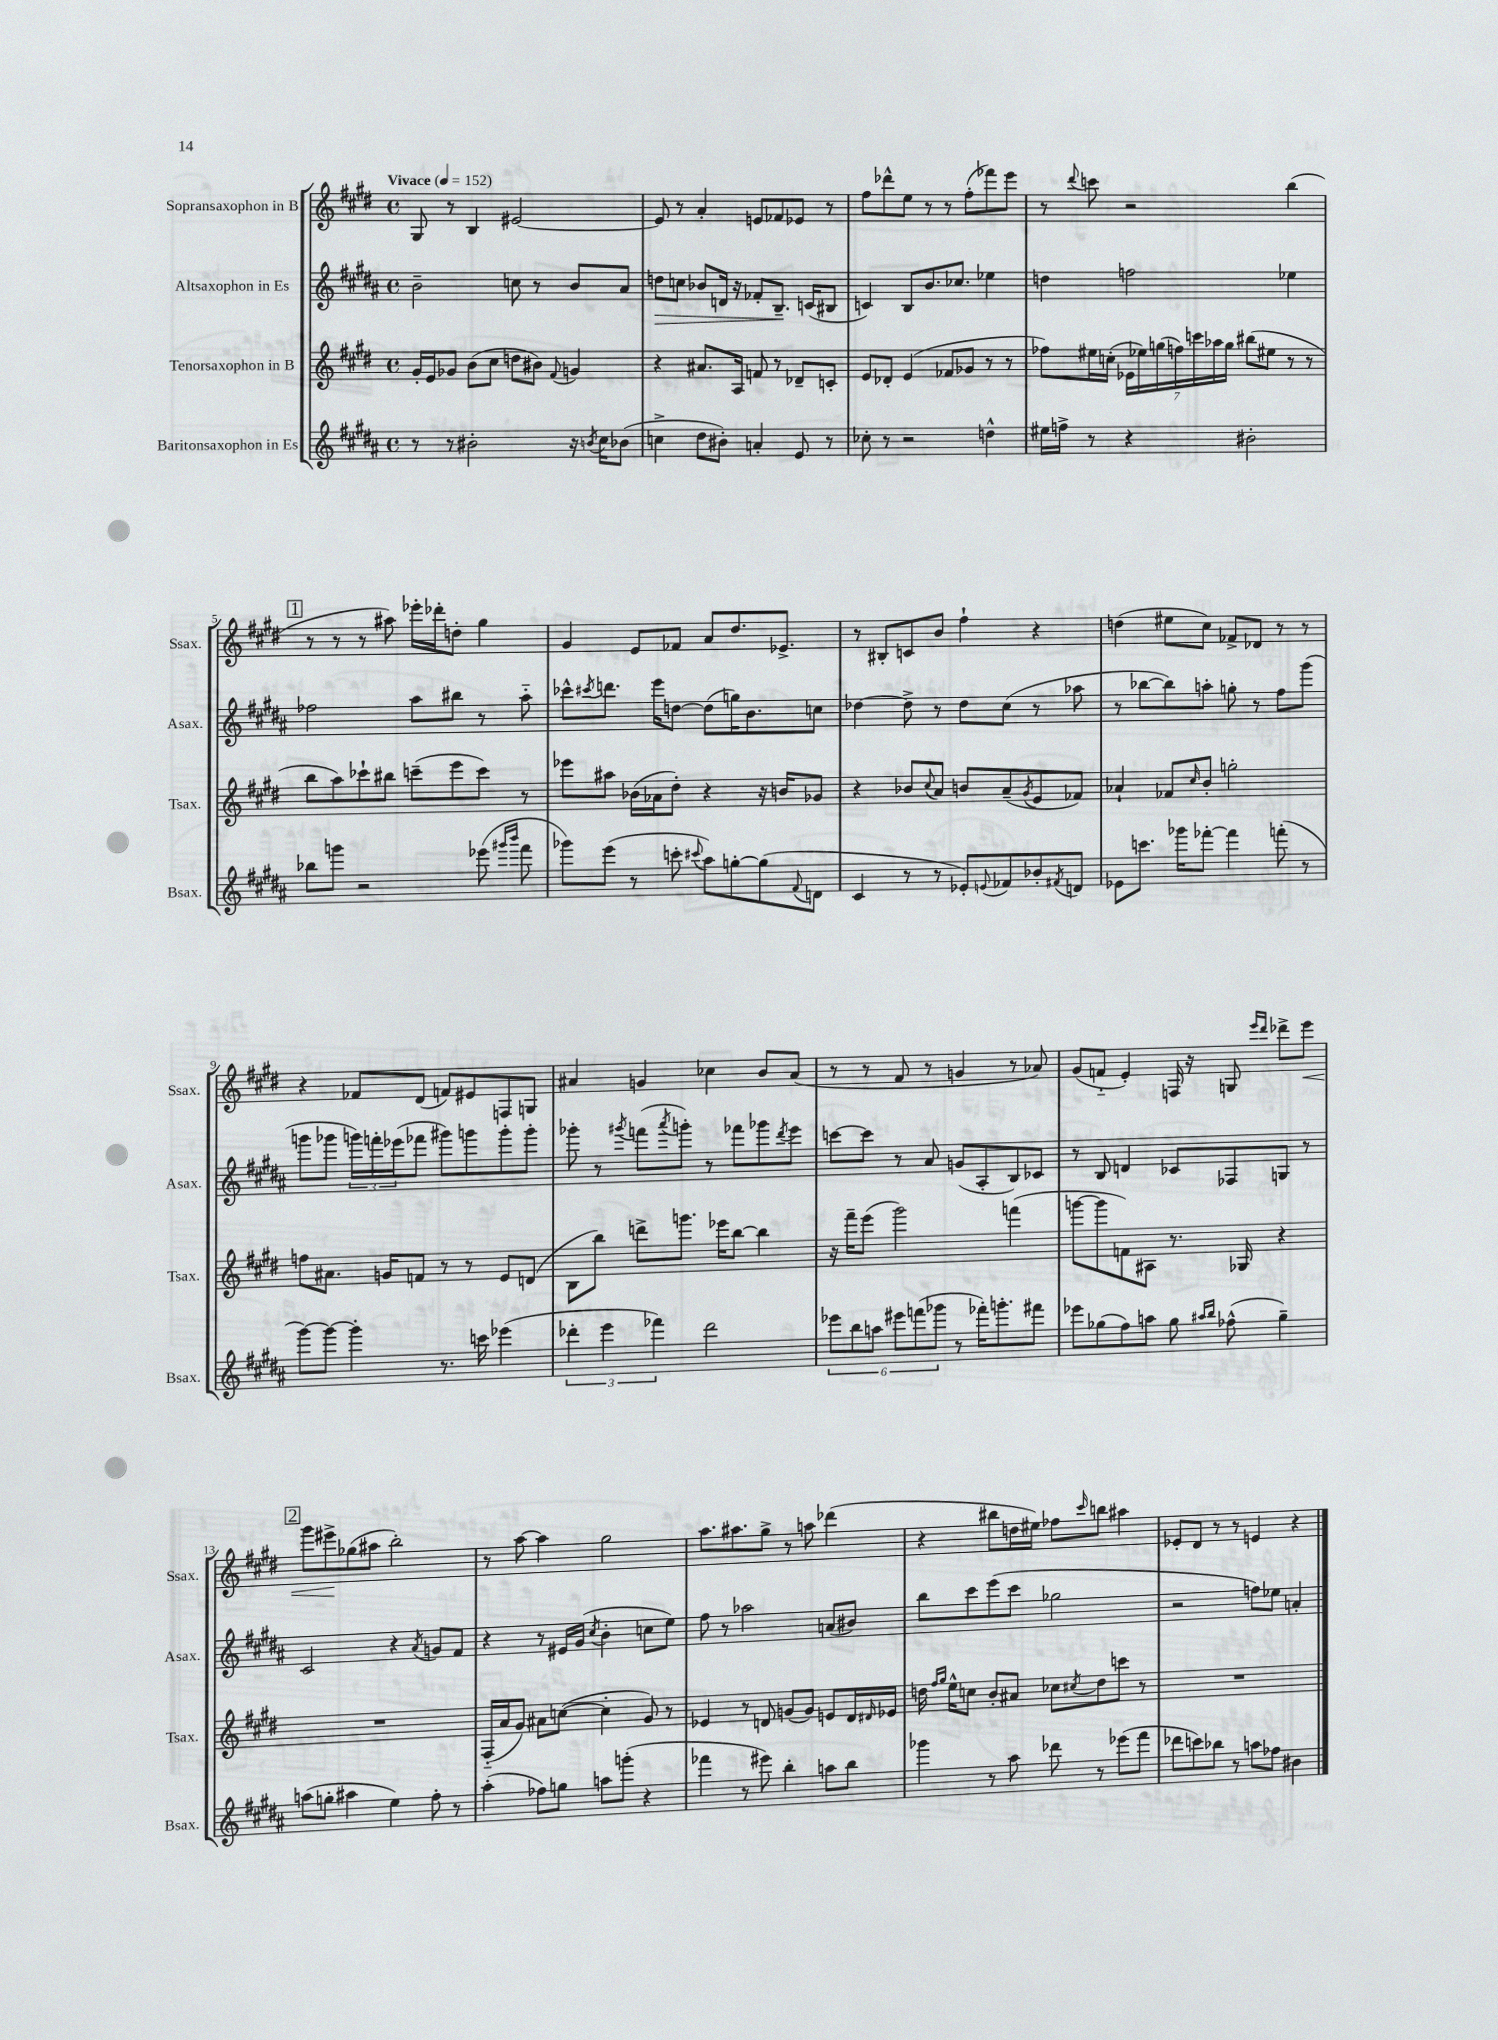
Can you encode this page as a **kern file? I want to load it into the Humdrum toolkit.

**kern	**kern	**kern	**kern
*staff4	*staff3	*staff2	*staff1
*clefG2	*clefG2	*clefG2	*clefG2
*k[f#c#g#d#a#]	*k[f#c#g#d#]	*k[f#c#g#d#a#]	*k[f#c#g#d#]
*M4/4	*M4/4	*M4/4	*M4/4
*met(c)	*met(c)	*met(c)	*met(c)
*MM152	*MM152	*MM152	*MM152
8r	16g#'	2b~	8G#
.	16e	.	.
8r	8g-	.	8r
2b#'	(8b	.	4B
.	8cc#	.	.
.	8dd	8cc	[2e#
.	8b#)	8r	.
.	8qqf#	.	.
16r	4g	8b	.
8qb	.	.	.
16cc#	.	.	.
(8b-	.	8a#	.
=	=	=	=
4cc^	4r	8dd	8e#]
.	.	8cc	8r
8dd#	8.a#	8b-	4a'
8b#')	.	16d	.
.	16A	16r	.
4a'	8f	8f-'	8e
.	8r	8.B~	8f-
8e	8d-~	.	8e-
.	.	(16c	.
8r	8c'	8B#	8r
=	=	=	=
8cc-'	8e	4c)	8ff#
8r	8d-'	.	8ddd-^^
2r	(4e	8B	8ee
.	.	8.b	8r
.	8f-	.	8r
.	.	8.cc-	.
.	8g-	.	(8ff#'
4dd^^	8r	4ee-	8fff-)
.	8r	.	8eee
=	=	=	=
16ee#	8ff-)	4dd	8r
16ff^	.	.	.
.	.	.	8qqddd#
8r	16ee#	.	8ccc
.	(16cc'	.	.
4r	28e-	2ff	2r
.	28ee-)	.	.
.	(28gg	.	.
.	28ff)	.	.
.	28ccc	.	.
.	28aa-	.	.
.	28gg	.	.
2b#'	(8bb#	.	.
.	8ee#	.	.
.	8r	4ee-	(4bb
.	8r	.	.
=	=	=	=
8bb-	8bb	2ff-	8r
8ggg	8aa)	.	8r
2r	8ccc-`	.	8r
.	8bb#	.	8aa#)
.	(8ccc~	8aa#	16eee-'
.	.	.	16ddd-'
.	8eee	8bb#	8dd'
(8eee-	8ccc)	8r	4gg#
16qqggg#	.	.	.
16qqbbb	.	.	.
8fff#	8r	8aa#'~	.
=	=	=	=
8ggg-)	8eee-	8ccc-^^	4g#
.	.	8qccc#	.
(8eee	8aa#	8.ddd	.
8r	(16b-	.	8e
.	16a-	16eee	.
8ccc'	8dd#')	[8dd	8f-
8qqccc#	.	.	.
8aa#)	4r	(8dd]	8a
[8gg'	.	16gg)	8.dd#
.	.	8.b	.
(8gg]	16r	.	.
.	16b	.	8.e-^
8qqf#	.	.	.
8d	8g-	8cc	.
=	=	=	=
4c#	4r	[4dd-	8r
.	.	.	8B#'
8r	8b-	8dd-^]	8c
.	8qqcc#	.	.
8r	8a	8r	8b
8e-')	8b	8dd-	4ff#`
8qqe	.	.	.
8f-	(8a~	(8cc#	.
.	8qg#	.	.
8b-'	8e	8r	4r
8qf#	.	.	.
8d	8f-)	8aa-	.
=	=	=	=
8e-	4a-`	8r	(4dd
8.ccc	.	[8bb-	.
.	8f-	8bb-])	8ee#
16ggg-	.	.	.
.	16qqcc#	.	.
[8fff-'	8b'	8aa'	8cc#)
4fff-]	2gg'	8gg'	8f-^
.	.	8r	8d-
(8fff'	.	8ff#	8r
8r	.	(8ggg#	8r
=	=	=	=
[8ggg#)	8ff	8ggg	4r
8ggg#_	8.a#	8ggg-	.
4ggg#']	.	24ggg)	8f-
.	.	24fff'	.
.	16g	.	.
.	.	(24eee-	.
.	8f	8fff-	(8d#
8.r	8r	8ggg#)	8f)
.	8r	8ggg	8e#
16ccc	.	.	.
(4eee-	8e	8ggg'	8F
.	(8d	8ggg'	8G
=	=	=	=
6ddd-'	8B	8ggg-'	4a#
.	8bb)	8r	.
6eee	.	.	.
.	.	8qggg#	.
.	8ddd^	(8fff	4g
6fff-)	.	.	.
.	.	8qaaa#	.
.	8.ggg	8ggg')	.
2ddd-	.	8r	4cc-
.	16eee-	.	.
.	[8bb	8fff-	.
.	4bb]	8ggg-	8b
.	.	8qddd#	.
.	.	8eee	(8a#
=	=	=	=
12eee-	16r	[8ccc	8r
.	16fff#~	.	.
12bb	.	.	.
.	(8eee	8ccc]	8r
12aa	.	.	.
12eee#	2ggg#)	8r	8f#
(12fff	.	.	.
.	.	8a#	8r
12ggg-	.	.	.
8r	.	(8g	4g
16fff-')	.	8A#'	.
8.ggg'	.	.	.
.	(4fff	8B)	8r
8fff#	.	8c-	8a-)
=	=	=	=
8eee-	[8ggg	8r	(8g#
(8gg-	8ggg]	8B	8f'~
8ff#)	8f)	4d	4e')
8aa	8A#	.	.
8gg-	8.r	8c-	16F
.	.	.	16r
16qqaa#	.	.	.
16qqbb	.	.	.
(8ff-^^	.	8F-	8G
.	16G-	.	.
.	.	.	16qqeee
.	.	.	16qqddd#
4gg-~)	4r	8G	8ddd-^
.	.	8r	8eee
=	=	=	=
(8aa	1r	2c#	8ggg#
8gg'	.	.	8eee#^
4aa#	.	.	(8gg-
.	.	.	8aa#
4ee)	.	4r	2bb')
.	.	8qa#	.
8ff#'	.	8g	.
8r	.	8f#	.
=	=	=	=
(4aa#'	(16F#'~	4r	8r
.	16a	.	.
.	8g#)	.	[8aa
8ff-)	8a#	8r	4aa]
8gg	([8cc	16e#	.
.	.	(16g#	.
.	.	8qcc#	.
8aa	4cc']	4b'	2gg#
(8ggg'	.	.	.
4r	8g#)	8cc	.
.	8r	8ee)	.
=	=	=	=
4fff-	4e-	8ff#	8.aa
.	.	8r	.
.	.	.	8.aa#
8r	8r	2aa-	.
8eee#)	8d	.	8gg#^
4bb'	(8g	.	8r
.	8g)	.	8aa
8aa	8e	(8a	(4ddd-
8bb	16d	8b#)	.
.	16qqd#	.	.
.	16e-	.	.
=	=	=	=
4ggg-	16dd	8bb	4r
.	16qqff#	.	.
.	16qqgg#	.	.
.	16ee^^	.	.
.	8cc	8ccc#	.
8r	8b'	(8eee	8bb#
8aa#	8a#	8ccc#	16dd
.	.	.	16ee#)
8ddd-	8cc-	2gg-	8ff-
.	8qcc#	.	16qqccc#
8r	8dd	.	8bb
(8eee-	8ccc	.	4aa#
8fff#	8r	.	.
=	=	=	=
8ddd-	1r	2r	8e-'
8ccc)	.	.	8d#
8bb-	.	.	8r
8r	.	.	8r
8aa	.	8ff)	4e
8ff-	.	8ee-	.
4b#	.	4a'	4r
==	==	==	==
*-	*-	*-	*-
